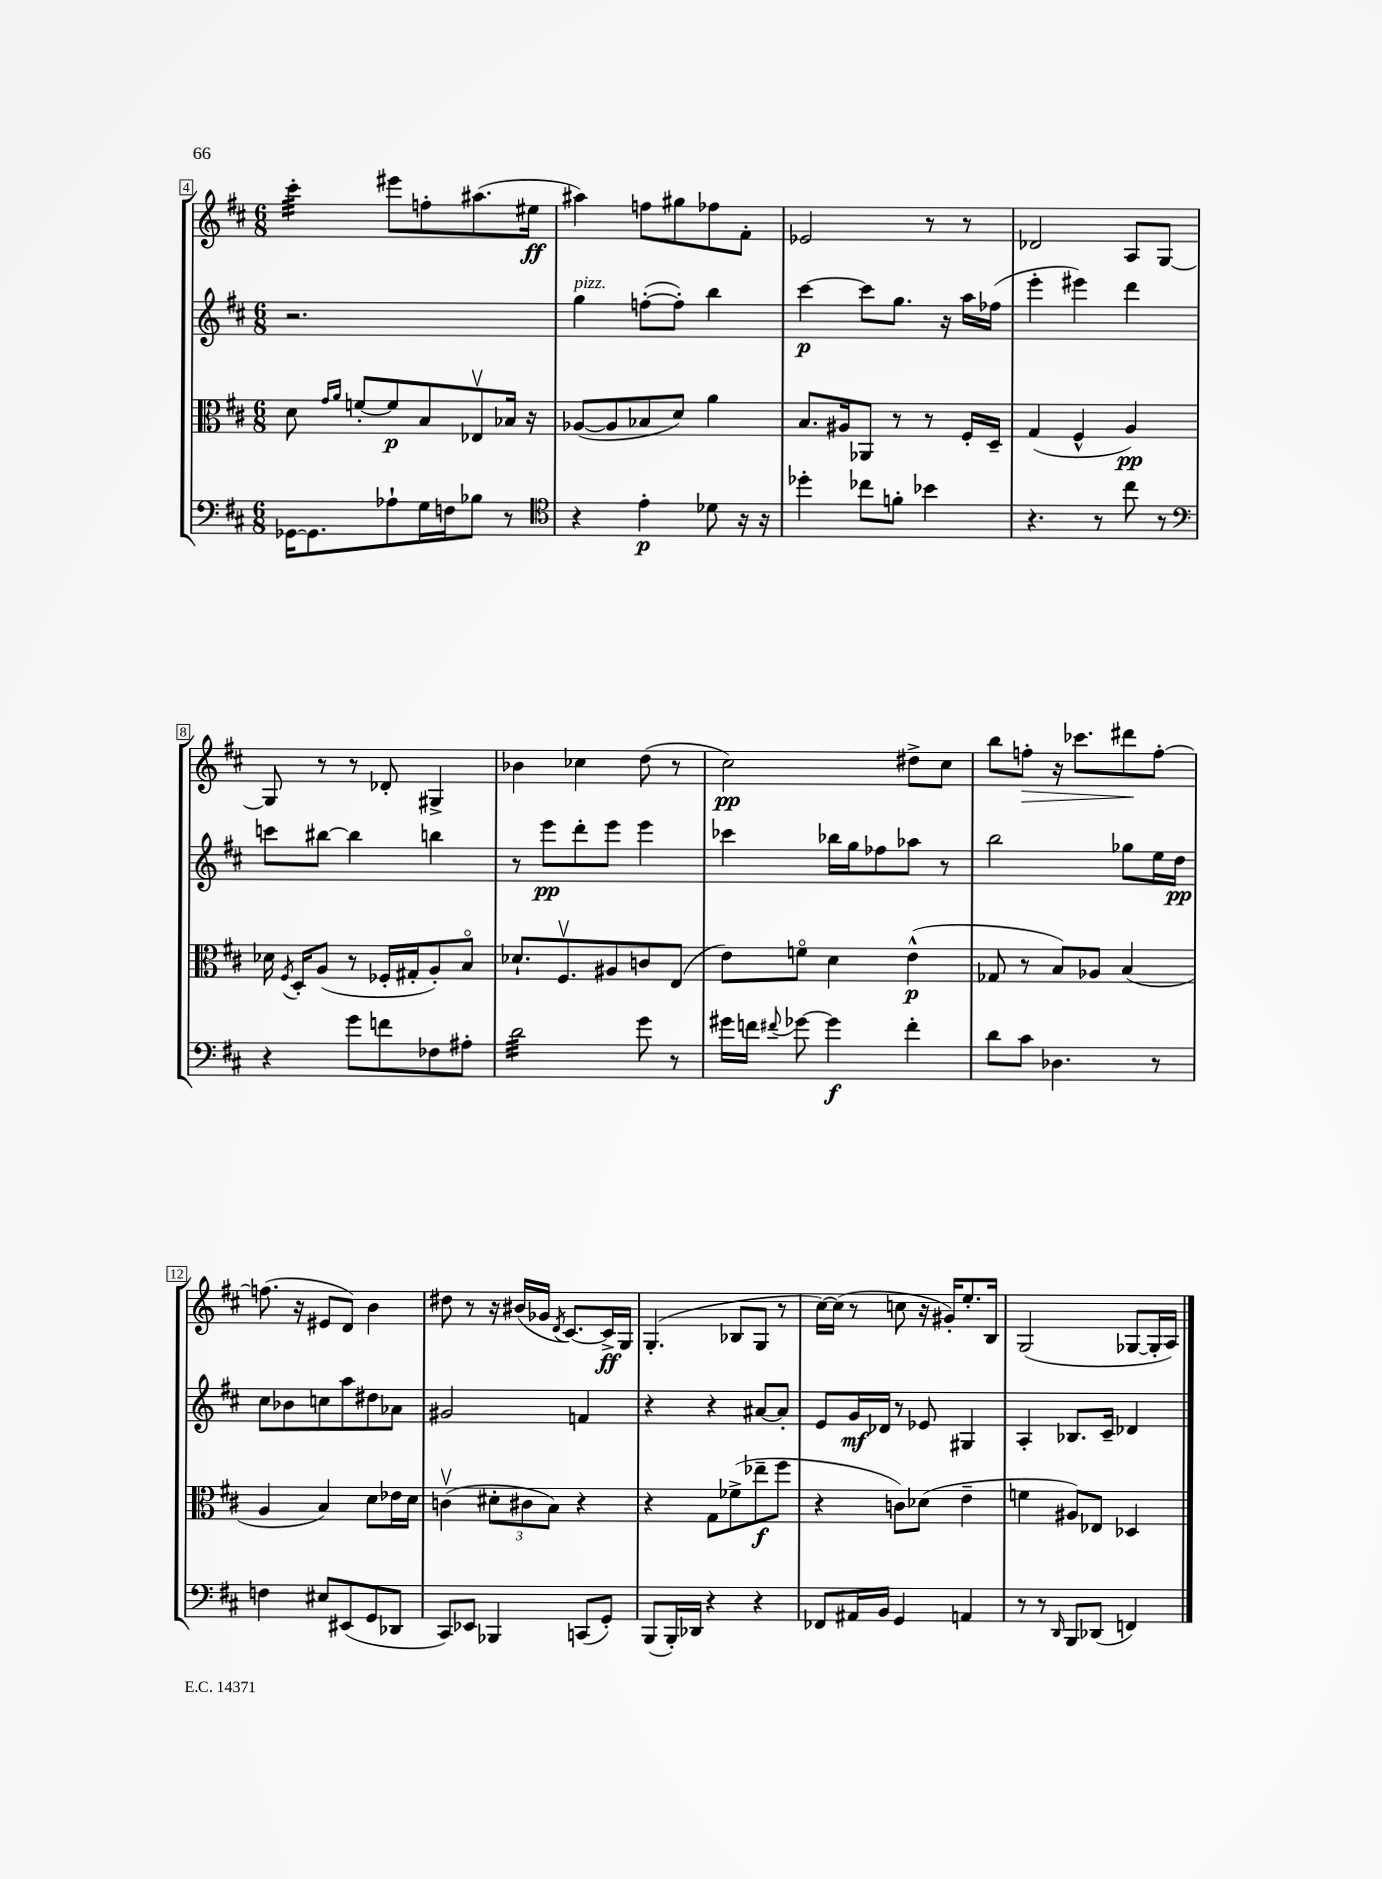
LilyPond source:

<<
\new StaffGroup <<
\new Staff = "s0" {
    \clef treble \key d \major \numericTimeSignature \time 6/8
    \autoBeamOff cis'''4:32-. eis'''8[ f''8-. ais''8.( eis''16]\ff |
    ais''4) f''8[ gis''8 fes''8 fis'8]-. |
    ees'2 r8 r8 |
    des'2 a8[ g8]~ |
    g8 r8 r8 des'8-. gis4-> |
    bes'4 ces''4 d''8( r8 |
    cis''2\pp) dis''8[-> cis''8] |
    b''8[ f''8]-.\> r16 ces'''8.[ dis'''8\! f''8]~-. |
    f''8.( r16 eis'8[ d'8]) b'4 |
    dis''8 r8 r16 bis'16[( ges'16] \acciaccatura { d'8 } cis'8.[~) cis'16->\ff g16] |
    g4.-.( bes8[ g8] r8 |
    cis''16[~) cis''16]( r8 c''8 r16 gis'16[-.) e''8.-. b16] |
    g2( ges8[~ ges16-. a16]) \bar "|." |
}
\new Staff = "s1" {
    \clef treble \key d \major \numericTimeSignature \time 6/8
    \autoBeamOff r2. |
    g''4^\markup { \italic "pizz." } f''8[~-.( f''8]-.) b''4 |
    cis'''4~\p cis'''8[ g''8.] r16 a''16[ fes''16]( |
    e'''4-. eis'''4) d'''4 |
    c'''8[ bis''8]~ bis''4 b''4 |
    r8 e'''8[\pp d'''8-. e'''8] e'''4 |
    ces'''4 bes''16[ g''16 fes''8 aes''8] r8 |
    b''2 ges''8[ e''16 d''16]\pp |
    cis''8[ bes'8 c''8 a''8 dis''8 aes'8] |
    gis'2 f'4 |
    r4 r4 ais'8[~ ais'8]-. |
    e'8[ g'16\mf des'16] r8 ees'8 gis4 |
    a4-. bes8.[ cis'16]-- des'4 \bar "|." |
}
\new Staff = "s2" {
    \clef alto \key d \major \numericTimeSignature \time 6/8
    \autoBeamOff d'8 \grace { g'16[ a'16] } f'8[~-. f'8\p b8 ees8\upbow bes16] r16 |
    aes8[~( aes8 bes8 d'8]) a'4 |
    b8.[ ais16 aes,8] r8 r8 fis16[-. d16]-- |
    g4( fis4-^ a4\pp) |
    des'16 \acciaccatura { fis8 } d16[-. a8]( r8 fes16[-. gis16-. a8-.) b8]\flageolet |
    des'8.[-! fis8.\upbow ais8 c'8 e8]( |
    e'8[) f'8]\flageolet d'4 e'4-^\p( |
    ges8 r8 b8[) aes8] b4( |
    a4 b4) d'8[ ees'16 d'16] |
    c'4\upbow( \tuplet 3/2 { dis'8[-. cis'8 b8]) } r4 |
    r4 g8[ fes'8->( ees''8--\f fis''8] |
    r4 c'8[) des'8]( e'4-- |
    f'4 ais8[) ees8] des4 \bar "|." |
}
\new Staff = "s3" {
    \clef bass \key d \major \numericTimeSignature \time 6/8
    \autoBeamOff ges,16[~ ges,8. aes8-! g16 f16 bes8] r8 |
    \clef tenor r4 e'4-.\p des'8 r16 r16 |
    des''4-. ces''8[ f'8]-. bes'4 |
    r4. r8 cis''8 r8 |
    \clef bass r4 g'8[ f'8 fes8 ais8]-. |
    d'2:32 g'8 r8 |
    gis'16[ f'16] \appoggiatura { fis'8 } ges'8~ ges'4\f fis'4-. |
    d'8[ cis'8] des4. r8 |
    f4 eis8[ eis,8( g,8 des,8] |
    cis,8[) ees,8] bes,,4 c,8[( g,8]-.) |
    b,,8[( b,,16-.) des,16] r4 r4 |
    fes,8[ ais,16 b,16] g,4 a,4 |
    r8 r8 \grace { d,16 } b,,8[ des,8]( f,4) \bar "|." |
}
>>
>>
\layout { \context { \Score currentBarNumber = #4 \override BarNumber.stencil = #(make-stencil-boxer 0.1 0.3 ly:text-interface::print) } }
